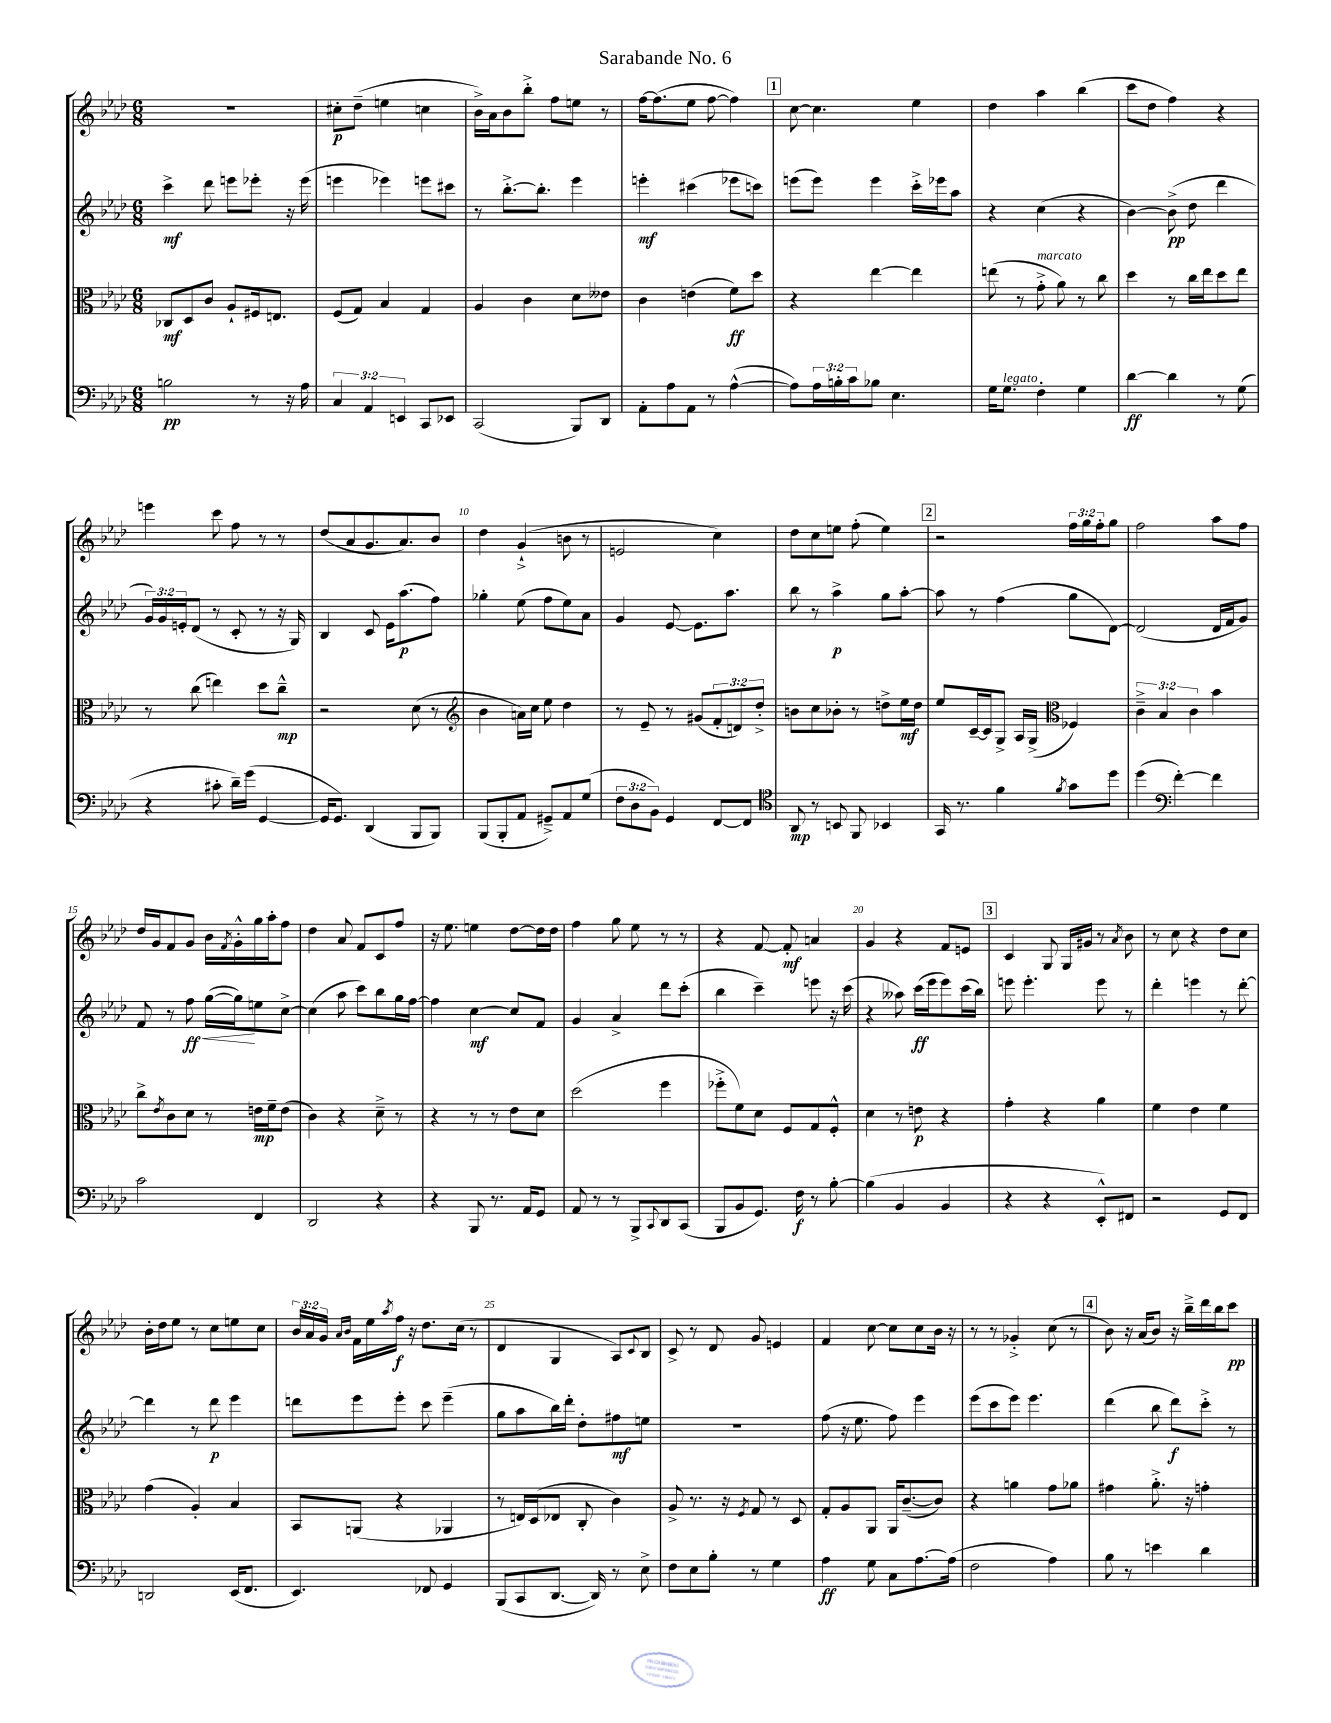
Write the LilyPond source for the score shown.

\header { title = "Sarabande No. 6" }
<<
\new StaffGroup <<
\new Staff = "s0" {
    \clef treble \key aes \major \numericTimeSignature \time 6/8 \override Staff.TupletNumber.text = #tuplet-number::calc-fraction-text
    R2. |
    cis''8-.\p des''8--( e''4 c''4 |
    bes'16->) aes'16 bes'8 bes''8-.-> f''8 e''8 r8 |
    f''16~ f''8.( ees''8 f''8~ f''4) |
    \mark \markup { \box "1" } c''8~ c''4. ees''4 |
    des''4 aes''4 bes''4( |
    c'''8 des''8 f''4) r4 |
    e'''4 c'''8 f''8 r8 r8 |
    des''8( aes'8 g'8. aes'8.) bes'8 |
    des''4 g'4-!->( b'8 r8 |
    e'2 c''4) |
    des''8 c''8 e''8 f''8-.( e''4) |
    \mark \markup { \box "2" } r2 \tuplet 3/2 { f''16 g''16 f''16-. } g''8 |
    f''2 aes''8 f''8 |
    des''16 g'16 f'8 g'8 bes'16 \acciaccatura { f'8 } g'16-.-^ g''16 aes''16-. f''8 |
    des''4 aes'8 f'8 c'8 f''8 |
    r16 ees''8. e''4 des''8~ des''16 des''16 |
    f''4 g''8 ees''8 r8 r8 |
    r4 f'8~ f'8-.\mf a'4 |
    g'4 r4 f'8 e'8 |
    \mark \markup { \box "3" } c'4 g8 g16 gis'16 r8 \acciaccatura { aes'8 } bes'8 |
    r8 c''8 r4 des''8 c''8 |
    bes'16-. des''16 ees''8 r8 c''8 e''8 c''8 |
    \tuplet 3/2 { bes'16 aes'16 g'16 } \grace { aes'16 bes'16 } f'16 ees''16 \acciaccatura { aes''8 } f''16\f r16 des''8. c''16( r8 |
    des'4 g4 aes8) \appoggiatura { c'8 } bes8 |
    c'8-> r8 des'8 g'8 e'4 |
    f'4 c''8~ c''8 c''8 bes'16 r16 |
    r8 r8 ges'4-.-> c''8( r8 |
    \mark \markup { \box "4" } bes'8) r16 aes'16( bes'8) r16 bes''16---> des'''16 bes''16 c'''8\pp \bar "|." |
}
\new Staff = "s1" {
    \clef treble \key aes \major \numericTimeSignature \time 6/8 \override Staff.TupletNumber.text = #tuplet-number::calc-fraction-text
    c'''4->\mf des'''8 e'''8 ees'''8-. r16 ees'''16( |
    e'''4 ees'''4) e'''8 cis'''8 |
    r8 bes''8.~-.-> bes''8.-. ees'''4 |
    e'''4-.\mf cis'''4( ees'''8 c'''8) |
    \mark \markup { \box "1" } e'''8( e'''8) e'''4 c'''16-.-> ees'''16 aes''8 |
    r4 c''4( r4 |
    bes'4~) bes'8->\pp( des''8 des'''4 |
    \tuplet 3/2 { g'16) g'16 e'16-. } des'8( r8 c'8-. r8 r16 g16) |
    bes4 c'8 ees'16 aes''8.\p( f''8) |
    ges''4-. ees''8( f''8 ees''8) aes'8 |
    g'4 ees'8~ ees'8. aes''8. |
    bes''8 r8 aes''4->\p g''8 aes''8~-. |
    \mark \markup { \box "2" } aes''8 r8 f''4( g''8 des'8~) |
    des'2( des'16 f'16 g'8) |
    f'8 r8 f''8\ff\< g''16~( g''16\!) e''8 c''8~-> |
    c''4( aes''8 c'''8) bes''8 g''16 f''16~ |
    f''4 c''4~\mf c''8 f'8 |
    g'4 aes'4-> des'''8 c'''8-.( |
    bes''4 c'''4--) e'''8 r16 c'''16( |
    r4 aeses''8) c'''16\ff( ees'''16 ees'''8) c'''16( bes''16) |
    \mark \markup { \box "3" } e'''8 e'''4.-. e'''8 r8 |
    des'''4-. e'''4 r8 des'''8~-. |
    des'''4 r8 des'''8\p ees'''4 |
    d'''8 ees'''8 ees'''8-. c'''8 ees'''4--( |
    g''8 aes''8 bes''16) des'''16-. des''8-. fis''8\mf e''8 |
    R2. |
    f''8( r16 ees''8. f''8) ees'''4 |
    ees'''8( c'''8 ees'''8) ees'''4. |
    \mark \markup { \box "4" } des'''4( bes''8 des'''8\f) c'''8-.-> r8 \bar "|." |
}
\new Staff = "s2" {
    \clef alto \key aes \major \numericTimeSignature \time 6/8 \override Staff.TupletNumber.text = #tuplet-number::calc-fraction-text
    ces8\mf des8 c'8 aes8-! fis16 e8. |
    f8( g8) bes4 g4 |
    aes4 c'4 des'8 eeses'8 |
    c'4 e'4( f'8\ff) des''8 |
    \mark \markup { \box "1" } r4 ees''4~ ees''4 |
    e''8( r8 g'8-.->^\markup { \italic "marcato" } aes'8) r8 c''8 |
    des''4 r8 c''16 ees''16 des''8 ees''8 |
    r8 c''8( e''4) des''8 c''8---^\mp |
    r2 des'8( r8 |
    \clef treble bes'4 a'16) c''16 ees''8 des''4 |
    r8 ees'8-- r8 gis'8( \tuplet 3/2 { f'8-. d'8) des''8-.-> } |
    b'8 c''8 bes'8-. r8 d''8-> ees''16\mf d''16 |
    \mark \markup { \box "2" } ees''8 c'16~-- c'16 g8-> aes16 g16->( \clef alto fes4) |
    \tuplet 3/2 { c'4---> bes4 c'4 } bes'4 |
    c''8-> \acciaccatura { ees'8 } c'8 des'8 r8 e'16\mp f'16-- e'8( |
    c'4) r4 des'8---> r8 |
    r4 r8 r8 ees'8 des'8 |
    des''2( f''4 |
    fes''8-.-> f'8) des'8 f8 g8 f8-.-^ |
    des'4 r8 e'8\p r4 |
    \mark \markup { \box "3" } g'4-. r4 aes'4 |
    f'4 ees'4 f'4 |
    g'4( aes4-.) bes4 |
    bes,8 a,8( r4 aes,4 |
    r8 e16) des16( ees8 c8-. c'4) |
    aes8-> r8. r16 \acciaccatura { f8 } g8 r8 des8 |
    g8-. aes8 aes,8 aes,16 c'8.~--( c'8) |
    r4 a'4 g'8 aes'8 |
    \mark \markup { \box "4" } gis'4 aes'8.-.-> r16 g'4-. \bar "|." |
}
\new Staff = "s3" {
    \clef bass \key aes \major \numericTimeSignature \time 6/8 \override Staff.TupletNumber.text = #tuplet-number::calc-fraction-text
    b2\pp r8 r16 aes16 |
    \tuplet 3/2 { c4 aes,4 e,4 } c,8 ees,8 |
    c,2( bes,,8) des,8 |
    aes,8-. aes8 aes,8 r8 aes4~-^( |
    \mark \markup { \box "1" } aes8) \tuplet 3/2 { aes16 b16-. c'16 } bes8 ees4. |
    g16 g8.^\markup { \italic "legato" } f4-. g4 |
    des'4~\ff des'4 r8 g8( |
    r4 cis'8-. des'16--) g'16( g,4~ |
    g,16 g,8.) des,4( bes,,8 bes,,8) |
    bes,,8( bes,,8-. aes,8 gis,8--->) aes,8 g8( |
    \tuplet 3/2 { f8 des8 bes,8) } g,4 f,8~ f,8 |
    \clef tenor aes,8\mp r8 b,8 f,8 bes,4 |
    \mark \markup { \box "2" } g,16 r8. f'4 \acciaccatura { f'8 } g'8 des''8 |
    des''4( \clef bass f'4~-.) f'4 |
    c'2 f,4 |
    des,2 r4 |
    r4 bes,,8 r8. aes,16 g,8 |
    aes,8 r8 r8 bes,,8-> \appoggiatura { c,8 } des,8 c,8( |
    bes,,8 bes,8 g,8.) f16\f r8 bes8~-. |
    bes4( bes,4 bes,4 |
    \mark \markup { \box "3" } r4 r4 ees,8-.-^) fis,8 |
    r2 g,8 f,8 |
    d,2 ees,16( f,8. |
    ees,4.) fes,8 g,4 |
    bes,,8( c,8 des,8.~ des,16) r8 ees8-> |
    f8 ees8 bes8-. r8 g4 |
    aes4\ff g8 c8 aes8.~ aes16( |
    f2 aes4) |
    \mark \markup { \box "4" } bes8 r8 e'4 des'4 \bar "|." |
}
>>
>>
\layout { \context { \Score \override BarNumber.break-visibility = ##(#f #t #t) barNumberVisibility = #(every-nth-bar-number-visible 5) } }
